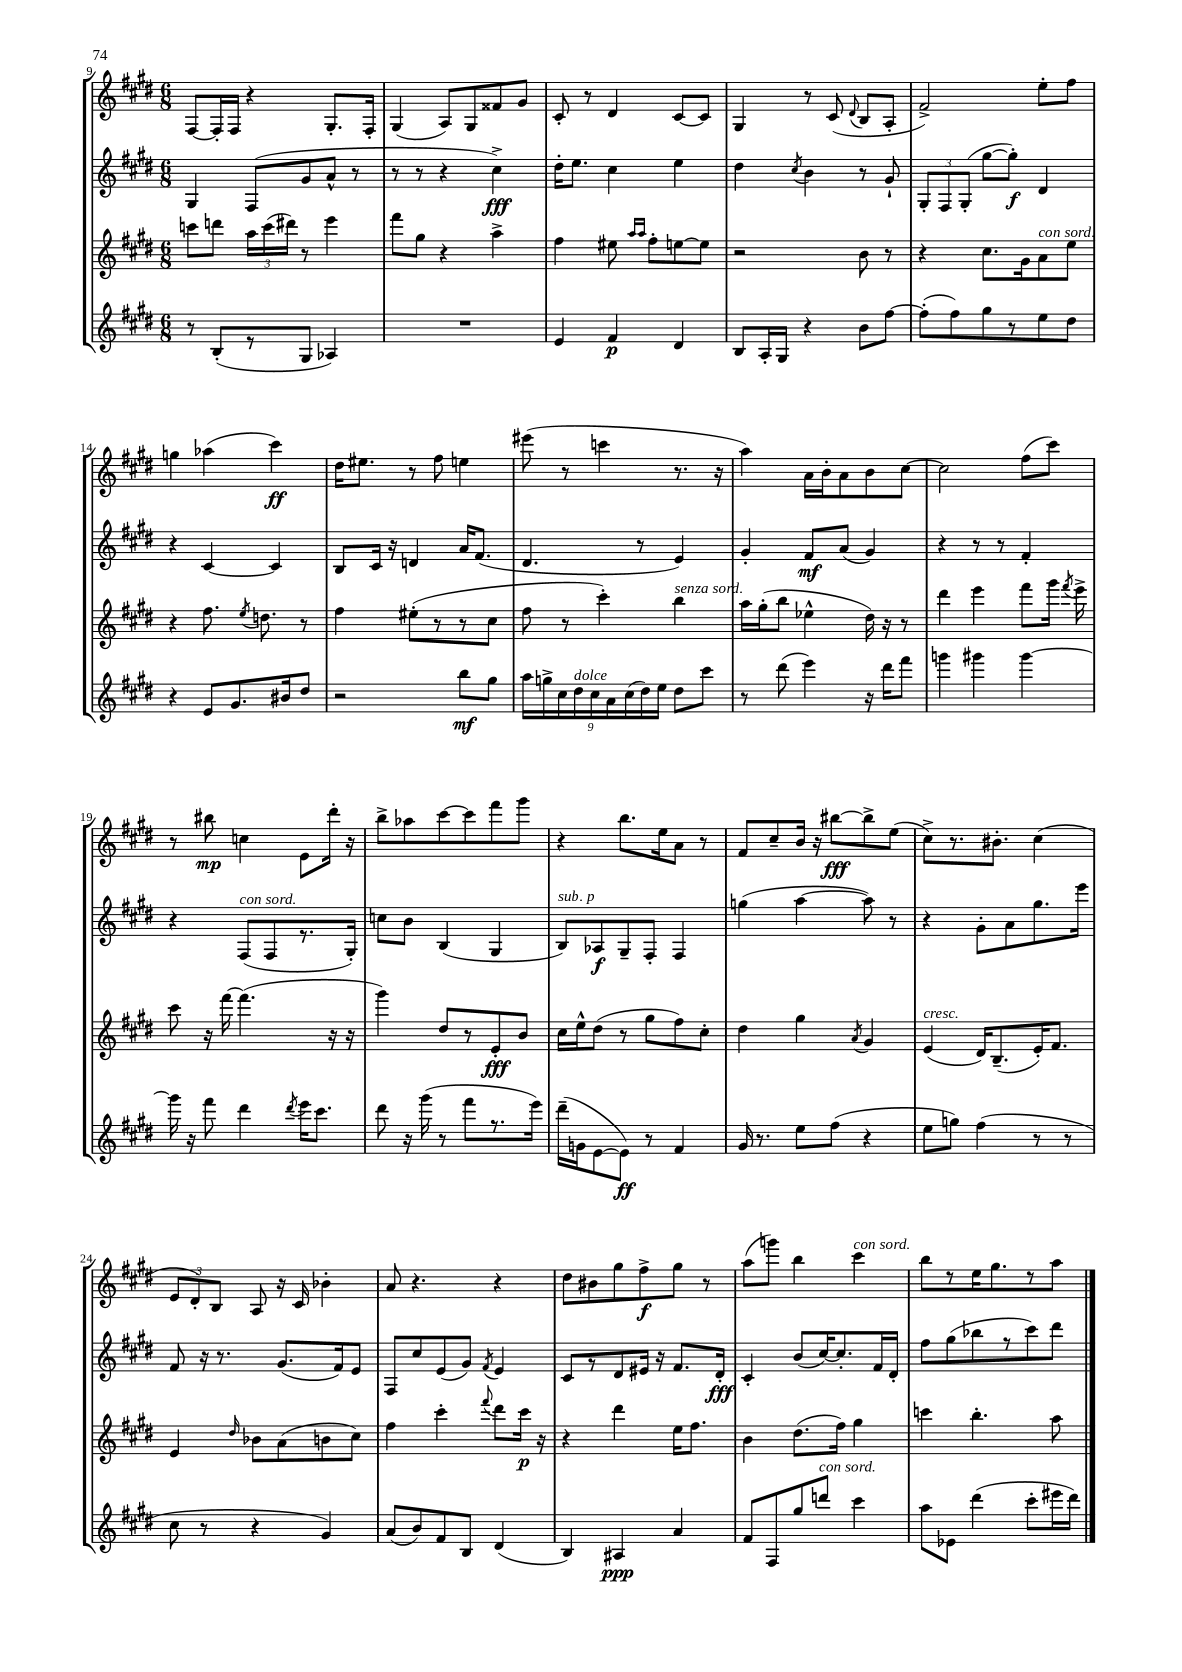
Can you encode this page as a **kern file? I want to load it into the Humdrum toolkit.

**kern	**kern	**kern	**kern
*staff4	*staff3	*staff2	*staff1
*clefG2	*clefG2	*clefG2	*clefG2
*k[f#c#g#d#]	*k[f#c#g#d#]	*k[f#c#g#d#]	*k[f#c#g#d#]
*M6/8	*M6/8	*M6/8	*M6/8
8r	8ccc\L	4G#/	[8F#/L
(8B'/L	8ddd\J	.	16F#'/]L
.	.	.	16F#/JJ
8r	24aa\LL	(8F#/L	4r
.	(24ccc\	.	.
.	24ddd#\JJ)	.	.
8G#/J	8r	8g#/	.
4A-/)	4eee\	8a^^/J	8.G#'/L
.	.	8r	.
.	.	.	16F#'/Jk
=	=	=	=
2.r	8fff#\L	8r	(4G#/
.	8gg#\J	8r	.
.	4r	4r	8A/L)
.	.	.	8G#/
.	4aa^\	4cc#^\)	8f##/
.	.	.	8g#/J
=	=	=	=
4e/	4ff#\	16dd#'\LK	8c#'/
.	.	8.ee\J	.
.	.	.	8r
4f#/	8ee#\	4cc#\	4d#/
.	16qqaa/LL	.	.
.	16qqaa/JJ	.	.
.	8ff#'\L	.	.
4d#/	[8ee\	4ee\	[8c#/L
.	8ee\]J	.	8c#/]J
=	=	=	=
8B/L	2r	4dd#\	4G#/
16A'/L	.	.	.
16G#/JJ	.	.	.
.	.	8qcc#/	.
4r	.	4b\	8r
.	.	.	(8c#/
.	.	.	8qqd#/
8b\L	8b\	8r	8B/L
[8ff#\J	8r	8g#`/	8A'/J
=	=	=	=
(8ff#'\]L	4r	12G#'/L	2f#^/)
.	.	12F#/	.
8ff#\)	.	.	.
.	.	(12G#'/J	.
8gg#\	8.cc#\L	[8gg#\L	.
8r	.	8gg#'\]J)	.
.	16g#\k	.	.
8ee\	8a\	4d#/	8ee'\L
8dd#\J	8ee\J	.	8ff#\J
=	=	=	=
4r	4r	4r	4gg\
8e/L	8.ff#\	[4c#/	(4aa-\
8.g#/	.	.	.
.	8qee/	.	.
.	8.dd\	.	.
.	.	4c#/]	4ccc#\)
16b#/k	.	.	.
8dd#/J	8r	.	.
=	=	=	=
2r	4ff#\	8B/L	16dd#\LK
.	.	.	8.ee#\J
.	.	16c#/Jk	.
.	.	16r	.
.	(8ee#'\L	4d/	8r
.	8r	.	8ff#\
8bb\L	8r	16a/LK	4ee\
.	.	(8.f#/J	.
8gg#\J	8cc#\J	.	.
=	=	=	=
18aa\LL	8ff#\	4.d#/	(8eee#\
18gg^\	.	.	.
18cc#\	.	.	.
.	8r	.	8r
18dd#\	.	.	.
18cc#\	.	.	.
.	4ccc#'\)	.	4ccc\
18a\	.	.	.
(18cc#\	.	.	.
.	.	8r	.
18dd#\)	.	.	.
18ee\JJ	.	.	.
8dd#\L	4bb\	4e/)	8.r
8ccc#\J	.	.	.
.	.	.	16r
=	=	=	=
8r	16aa\LL	4g#'/	4aa\)
.	(16gg#'\J	.	.
(8ddd#\	8bb\J	.	.
4eee\)	4ee-^^\	8f#/L	16a\LL
.	.	.	16b'\J
.	.	(8a/J	8a\
16r	16dd#\)	4g#/)	8b\
16ddd#\LK	16r	.	.
8fff#\J	8r	.	[8cc#\J
=	=	=	=
4ggg\	4ddd#\	4r	2cc#\]
4ggg#\	4eee\	8r	.
.	.	8r	.
[4ggg#\	8fff#\L	4f#'/	(8ff#\L
.	16ggg#\Jk	.	8ccc#\J)
.	8qfff#/	.	.
.	16eee^\	.	.
=	=	=	=
16ggg#\]	8ccc#\	4r	8r
16r	.	.	.
8fff#\	16r	.	8bb#\
.	[16fff#\	.	.
4ddd#\	(4.fff#\]	(8F#/L	4cc\
.	.	8F#/	.
8qddd#/	.	.	.
16eee\LK	.	8.r	8e\L
8.ccc#\J	.	.	.
.	16r	.	16ddd#'\Jk
.	16r	16G#'/Jk)	16r
=	=	=	=
8ddd#\	4ggg#\)	8cc\L	8bb^\L
16r	.	8b\J	8aa-\
(16ggg#\	.	.	.
8r	8dd#/L	(4B/	[8ccc#\
8fff#\L	8r	.	8ccc#\]
8.r	8e'/	4G#/	8fff#\
.	8b/J	.	8ggg#\J
16eee\Jk)	.	.	.
=	=	=	=
(16ddd#~\LL	16cc#\LL	8B/L)	4r
16g\J	16ee^^\J	.	.
[8e\	(8dd#\J	8A-/	.
8e\]J)	8r	8G#~/	8.bb\L
8r	8gg#\L	8F#'/J	.
.	.	.	16ee\k
4f#/	8ff#\)	4F#/	8a\J
.	8cc#'\J	.	8r
=	=	=	=
16g#/	4dd#\	(4gg\	8f#/L
8.r	.	.	.
.	.	.	8cc#~/
8ee\L	4gg#\	[4aa\	16b/Jk
.	.	.	16r
(8ff#\J	.	.	[8bb#\L
.	8qa/	.	.
4r	4g#/	8aa\])	8bb#^\]
.	.	8r	(8ee\J
=	=	=	=
8ee\L	(4e/	4r	8cc#^\L)
8gg\J)	.	.	8.r
(4ff#\	16d#/LK)	8g#'\L	.
.	(8.B~/	.	8.b#'\J
.	.	8a\	.
8r	16e'/K)	8.gg#\	(4cc#\
.	8.f#/J	.	.
8r	.	.	.
.	.	16eee\Jk	.
=	=	=	=
8cc#\	4e/	8f#/	12e/L
.	.	.	12d#'/)
8r	.	16r	.
.	.	.	12B/J
.	.	8.r	.
.	16qqdd#/	.	.
4r	8b-\L	.	8A/
.	(8a\	(8.g#/L	16r
.	.	.	16c#/
4g#/)	8b\	.	4b-'\
.	.	16f#/k)	.
.	8cc#\J)	8e/J	.
=	=	=	=
(8a/L	4ff#\	8F#/L	8a/
8b/)	.	8cc#/	4.r
8f#/	4ccc#'\	(8e/	.
8B/J	.	8g#/J)	.
.	8qqfff#/	8qf#/	.
(4d#/	8ddd#\L	4e/	4r
.	16ccc#\Jk	.	.
.	16r	.	.
=	=	=	=
4B/)	4r	8c#/L	8dd#\L
.	.	8r	8b#\
4A#/	4ddd#\	8d#/	8gg#\
.	.	16e#/Jk	8ff#^\
.	.	16r	.
4a/	16ee\LK	8.f#/L	8gg#\J
.	8.ff#\J	.	.
.	.	.	8r
.	.	16d#'/Jk	.
=	=	=	=
8f#/L	4b\	4c#'/	(8aa\L
8F#/	.	.	8ggg\J)
8gg#/	(8.dd#\L	(8b/L	4bb\
8ddd/J	.	[16cc#/K)	.
.	16ff#\Jk)	8.cc#'/]	.
4ccc#\	4gg#\	.	4ccc#\
.	.	16f#/L	.
.	.	16d#'/JJ	.
=	=	=	=
8aa\L	4ccc\	8ff#\L	8bb\L
8e-\J	.	(8gg#\	8r
(4ddd#\	4.bb'\	8bb-\	16ee\K
.	.	.	8.gg#\
.	.	8r	.
8ccc#'\L	.	8ccc#\)	8r
16eee#\L	8aa\	8ddd#\J	8aa\J
16ddd#\JJ)	.	.	.
==	==	==	==
*-	*-	*-	*-
